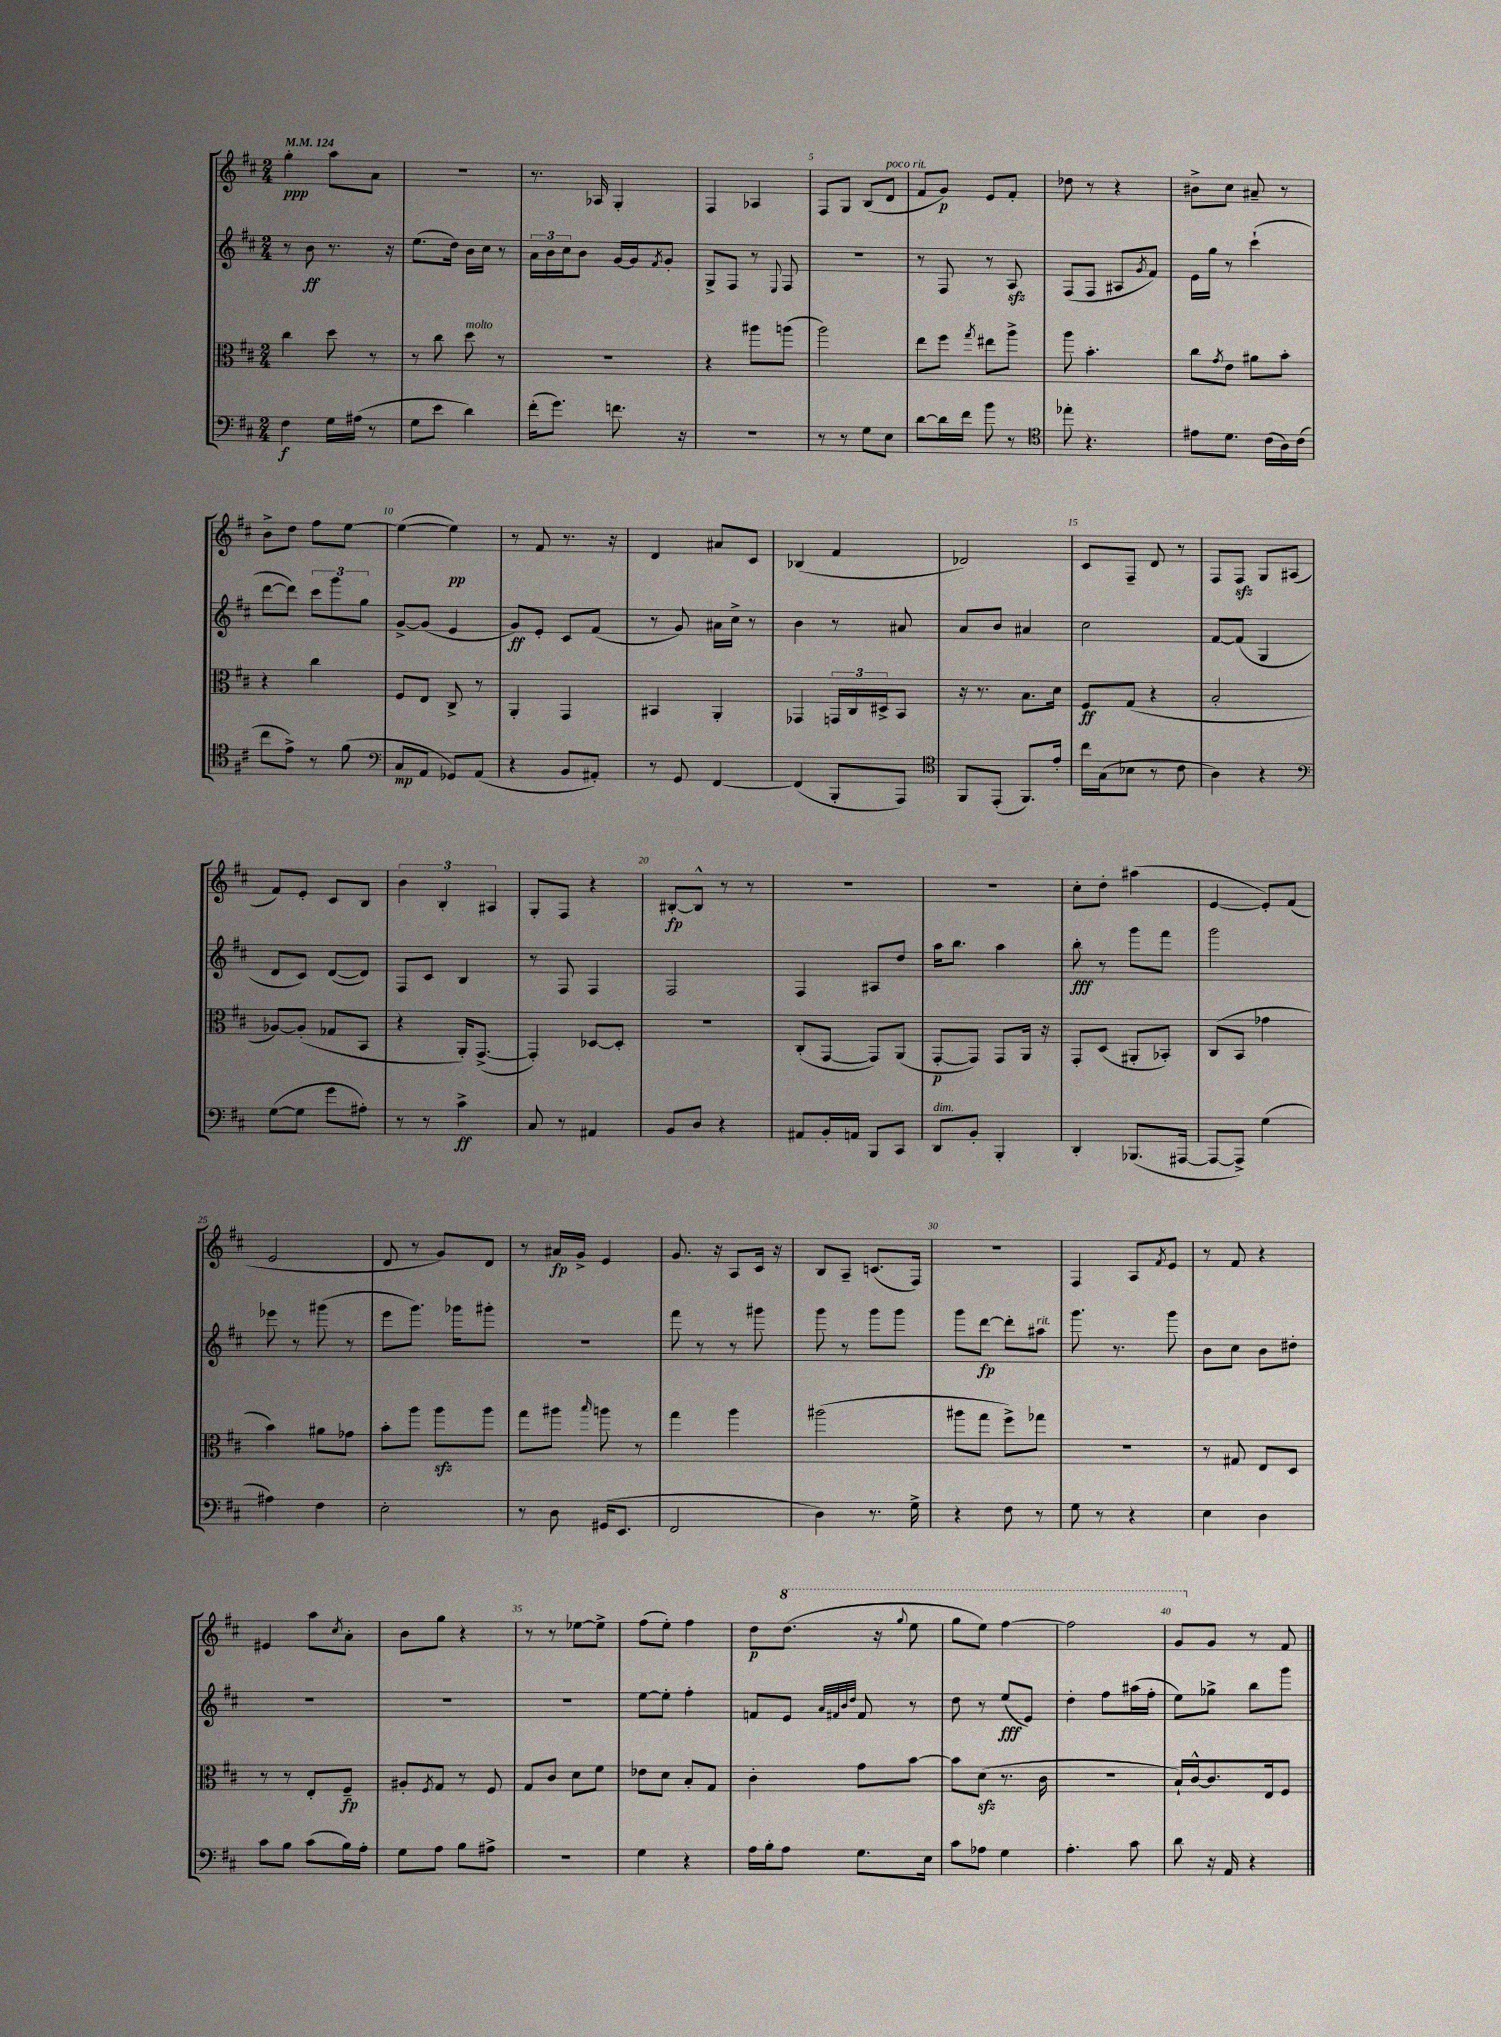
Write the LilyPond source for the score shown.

<<
\new StaffGroup <<
\new Staff = "s0" {
    \clef treble \key d \major \numericTimeSignature \time 2/4 \tempo 4 = 124
    g''4-.\ppp a''8 a'8 |
    r2 |
    r8. aes16 g4-. |
    fis4 aes4 |
    fis8 g8 b8( d'8^\markup { \italic "poco rit." } |
    fis'8 g'8\p) e'8 fis'8-. |
    des''8 r8 r4 |
    bis'8-> cis''8 ais'8-- r8 |
    b'8-> d''8 fis''8 e''8~ |
    e''4~( e''4\pp) |
    r8 fis'8 r8. r16 |
    d'4 ais'8 cis'8 |
    bes4( fis'4 |
    des'2) |
    cis'8 fis8-- d'8 r8 |
    fis8 fis8\sfz g8 ais8( |
    fis'8) e'8-. cis'8 b8 |
    \tuplet 3/2 { b'4 b4-. ais4 } |
    g8-. fis8 r4 |
    bis8~-.\fp bis8-^ r8 r8 |
    R2 |
    r2 |
    cis''8-. d''8-. ais''4( |
    e'4~ e'8-.) fis'8( |
    e'2 |
    d'8 r8 g'8) d'8 |
    r8 ais'16\fp g'16-> e'4 |
    g'8. r16 a8 cis'16 r16 |
    b8 a8-- c'8.( fis16) |
    R2 |
    fis4 a8 \acciaccatura { fis'8 } e'8 |
    r8 fis'8 r4 |
    eis'4 a''8 \acciaccatura { cis''8 } a'8-. |
    b'8 g''8 r4 |
    r8 r8 ees''8~ ees''8-> |
    fis''8( e''8-.) fis''4 |
    d''8\p \ottava #1 d'''8.( r16 \appoggiatura { g'''8 } e'''8 |
    g'''8 e'''8) fis'''4~ |
    fis'''2 |
    g''8 \ottava #0 g'8 r8 fis'8 \bar "|." |
}
\new Staff = "s1" {
    \clef treble \key d \major \numericTimeSignature \time 2/4
    r8 b'8\ff r8. r16 |
    e''8.( d''16) b'16 cis''16 r8 |
    \tuplet 3/2 { a'16 b'16 cis''16 } b'8 g'16~ g'16 \acciaccatura { fis'8 } g'8-. |
    g8-> fis8 r8 \appoggiatura { e8 } fis8 |
    r2 |
    r8 fis8 r8 a8\sfz |
    fis8( fis8 ais8 \acciaccatura { g'8 } fis'8) |
    e'16 g''16 r8 cis'''4-!( |
    d'''8~ d'''8) \tuplet 3/2 { cis'''8 g'''8 g''8 } |
    g'8~-> g'8( e'4 |
    g'8\ff) e'8-. cis'8 fis'8( |
    r8 g'8) ais'16 cis''16-> r8 |
    b'4 r8 ais'8 |
    a'8 b'8 ais'4 |
    cis''2 |
    fis'8~ fis'8( g4 |
    d'8 cis'8) d'8~( d'8) |
    fis8 cis'8 b4 |
    r8 fis8 fis4 |
    fis2 |
    fis4 ais8 d''8 |
    a''16 b''8. a''4 |
    b''8-.\fff r8 g'''8 fis'''8 |
    g'''2 |
    ees'''8 r8 gis'''8( r8 |
    e'''8 g'''8.) ges'''16 gis'''8-. |
    R2 |
    fis'''8 r8 r8 gis'''8 |
    g'''8 r8 g'''8 g'''8 |
    g'''8 d'''8~\fp d'''8-. ais''8^\markup { \italic "rit." } |
    g'''8. r8. g'''8 |
    b'8 cis''8 b'8 dis''8-. |
    R2 |
    R2 |
    R2 |
    e''8~ e''8-. fis''4-. |
    f'8 e'8 \grace { a'32 fis'32 b'32 d''32 } fis'8 r8 |
    d''8 r8 e''8\fff( e'8) |
    d''4-. fis''8 ais''16( fis''16-. |
    e''8) ges''8-> b''8 g'''8 \bar "|." |
}
\new Staff = "s2" {
    \clef alto \key d \major \numericTimeSignature \time 2/4
    cis''4 d''8 r8 |
    r8 cis''8 d''8^\markup { \italic "molto" } r8 |
    R2 |
    r4 ais''8 a''8( |
    a''2) |
    e''8 fis''8 \acciaccatura { g''8 } eis''8 a''8-> |
    a''8 b'4.-. |
    cis''8 \acciaccatura { g'8 } e'8 ais'8 b'8-. |
    r4 cis''4 |
    fis8 e8 cis8-> r8 |
    a,4-. g,4 |
    bis,4 a,4-. |
    ges,4 \tuplet 3/2 { g,16 cis16 dis16-> } b,8 |
    r16 r8. b8. d'16 |
    fis8\ff g8( r4 |
    b2-. |
    aes8~) aes8-.( ges8 b,8 |
    r4 a,16-.) g,8.~->( |
    g,4-.) des8~ des8-. |
    R2 |
    cis8-.( g,8~ g,8) a,8( |
    g,8~-.\p g,8) g,8 a,16 r16 |
    g,8-. d8( ais,8-. bes,8-.) |
    cis8( b,8 ges'4 |
    b'4) ais'8 ges'8 |
    b'8-. a''8 a''8\sfz a''8 |
    g''8 ais''8 \grace { b''16 } a''8 r8 |
    g''4 a''4 |
    ais''2( |
    ais''8 g''8 fis''8->) ges''8 |
    r2 |
    r8 gis8 e8 d8 |
    r8 r8 e8-. fis8--\fp |
    ais8-. \acciaccatura { fis8 } g8 r8 fis8 |
    g8 cis'8 d'8 fis'8 |
    ees'8 d'8 b8-. g8 |
    cis'4-. g'8 b'8~ |
    b'8 d'8\sfz( r8. cis'16 |
    r2 |
    b16-!) cis'16~-^ cis'8. e16 fis8 \bar "|." |
}
\new Staff = "s3" {
    \clef bass \key d \major \numericTimeSignature \time 2/4
    fis4\f g16 ais16( r8 |
    g8 e'8 d'4) |
    fis'16-.( g'8.) f'8. r16 |
    r2 |
    r8 r8 g8 e8 |
    d'8~ d'16 fis'16 b'8 r8 |
    \clef tenor ees''8-. r4. |
    eis'8 d'8. cis'16( a16) cis'16( |
    cis''8 e'8->) r8 fis'8( |
    \clef bass cis8\mp a,8 ges,8) a,8( |
    r4 b,8 ais,8-.) |
    r8 g,8 fis,4~ |
    fis,4( b,,8-. a,,8) |
    \clef tenor fis,8 e,8-.( fis,8.) e'16-. |
    cis''16 g16( bes8 r8 cis'8 |
    a4) r4 |
    \clef bass g8~( g8 g'8 ais8-.) |
    r8 r8 cis'4->\ff |
    cis8 r8 ais,4 |
    b,8 d8 r4 |
    ais,8 b,16-. a,16 b,,8 cis,8 |
    d,8^\markup { \italic "dim." } b,8-. b,,4-. |
    d,4-. bes,,8.( ais,,16~ |
    ais,,8~ ais,,8->) g4( |
    ais4) fis4 |
    e2-. |
    r8 d8 gis,16( e,8. |
    fis,2 |
    d4) r8. g16-> |
    r4 fis8 r8 |
    g8 r8 r4 |
    e4 d4 |
    cis'8 b8 cis'8( b16) a16-. |
    g8 a8 b8 ais8-> |
    r2 |
    g4 r4 |
    a16 b16-. a8 g8. e16 |
    cis'8 aes8 g4 |
    a4.-. cis'8 |
    d'8 r16 a,16 r4 \bar "|." |
}
>>
>>
\layout { \context { \Score \override BarNumber.break-visibility = ##(#f #t #t) barNumberVisibility = #(every-nth-bar-number-visible 5) } }
